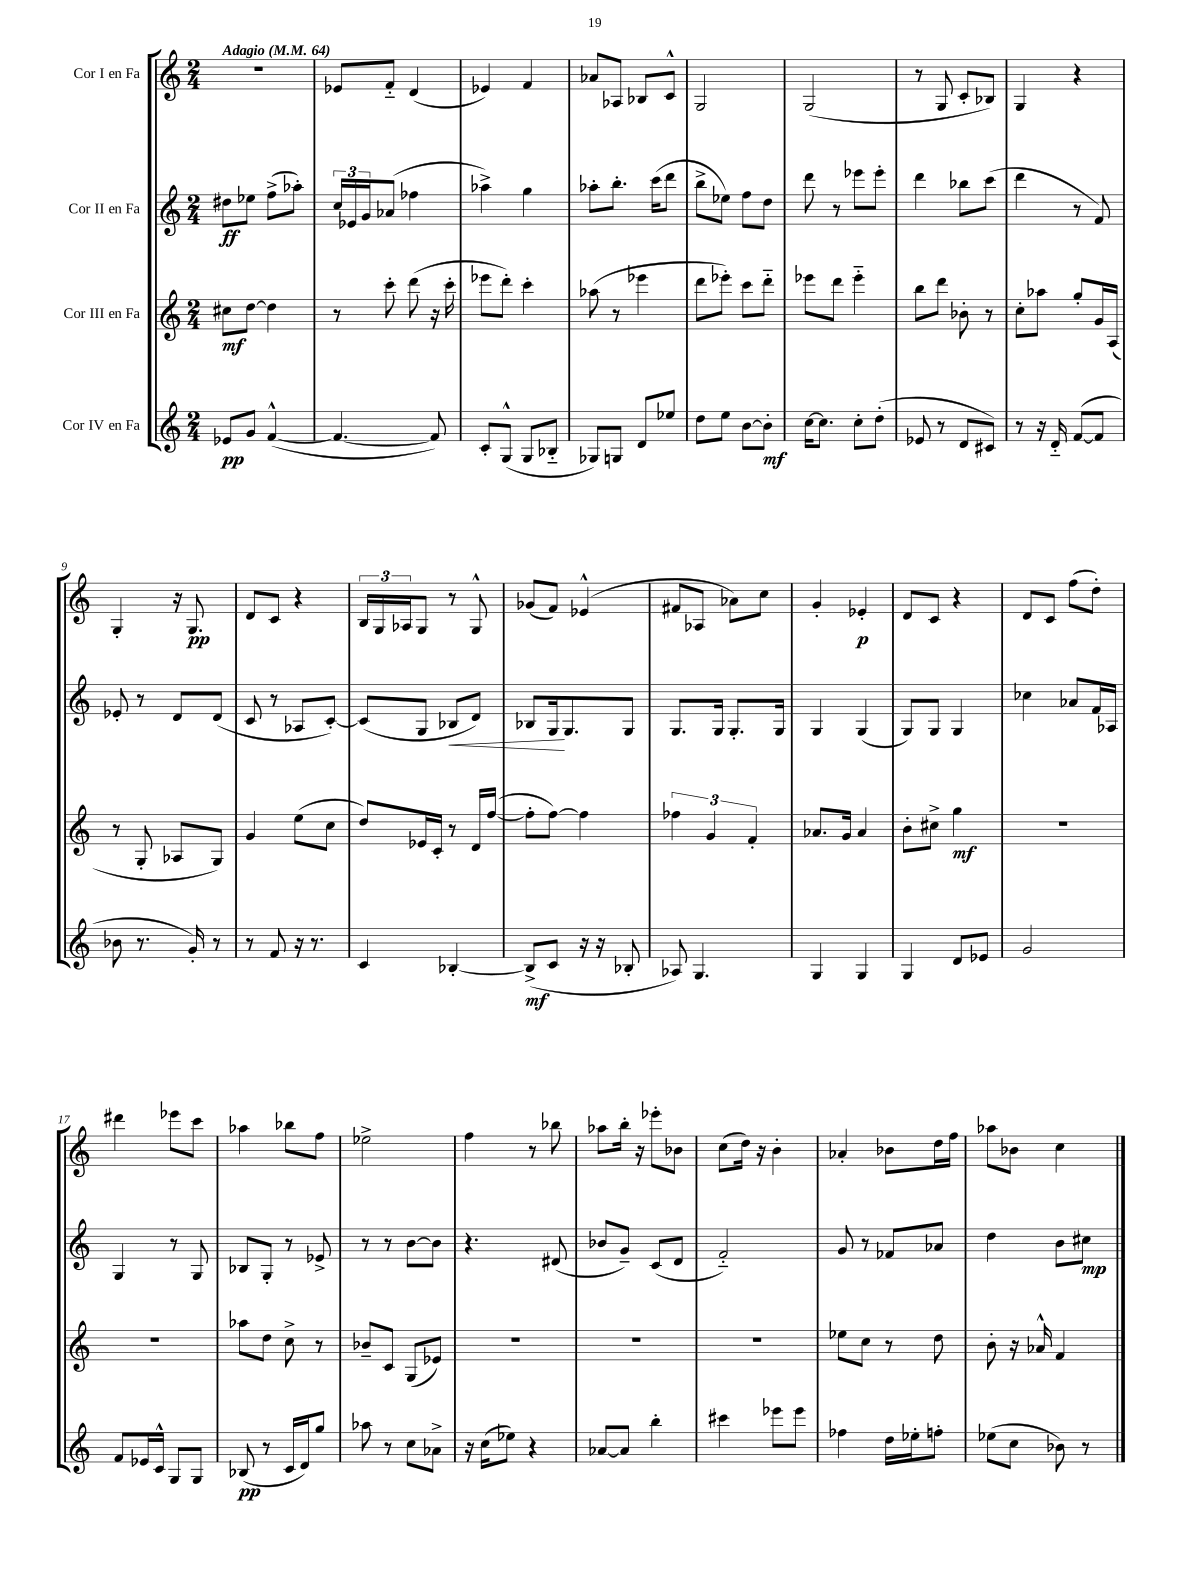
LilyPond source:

<<
\new StaffGroup <<
\new Staff = "s0" \with { instrumentName = "Cor I en Fa" } {
    \clef treble \key c \major \numericTimeSignature \time 2/4 \tempo "Adagio" 4 = 64
    R2 |
    ees'8 f'8-_ d'4( |
    ees'4) f'4 |
    aes'8 aes8 bes8 c'8-^ |
    g2 |
    g2( |
    r8 g8 c'8-. bes8) |
    g4 r4 |
    g4-. r16 g8.\pp |
    d'8 c'8 r4 |
    \tuplet 3/2 { b16 g16 aes16 } g8 r8 g8-^ |
    ges'8( f'8) ees'4-^( |
    fis'8 aes8 aes'8) c''8 |
    g'4-. ees'4-.\p |
    d'8 c'8 r4 |
    d'8 c'8 f''8( d''8-.) |
    dis'''4 ees'''8 c'''8 |
    aes''4 bes''8 f''8 |
    ees''2-> |
    f''4 r8 bes''8 |
    aes''8 b''16-. r16 ees'''8-. bes'8 |
    c''8( d''16) r16 b'4-. |
    aes'4-. bes'8 d''16 f''16 |
    aes''8 bes'8 c''4 \bar "|." |
}
\new Staff = "s1" \with { instrumentName = "Cor II en Fa" } {
    \clef treble \key c \major \numericTimeSignature \time 2/4
    dis''8\ff ees''8 f''8->( aes''8-.) |
    \tuplet 3/2 { c''16 ees'16 g'16 } aes'8( fes''4 |
    aes''4->) g''4 |
    aes''8-. b''8.-. c'''16( d'''8 |
    b''8-> ees''8) f''8 d''8 |
    d'''8 r8 ees'''8 ees'''8-. |
    d'''4 bes''8 c'''8( |
    d'''4 r8 f'8) |
    ees'8-. r8 d'8 d'8( |
    c'8 r8 aes8 c'8~-.) |
    c'8( g8 bes8\< d'8) |
    bes8 g16\! g8. g8 |
    g8. g16 g8.-. g16 |
    g4 g4( |
    g8) g8 g4 |
    ces''4 aes'8 f'16 aes16 |
    g4 r8 g8 |
    bes8 g8-. r8 ees'8-> |
    r8 r8 b'8~ b'8 |
    r4. dis'8( |
    bes'8 g'8--) c'8( d'8 |
    f'2-_) |
    g'8 r8 fes'8 aes'8 |
    d''4 b'8 cis''8\mp \bar "|." |
}
\new Staff = "s2" \with { instrumentName = "Cor III en Fa" } {
    \clef treble \key c \major \numericTimeSignature \time 2/4
    cis''8\mf d''8~ d''4 |
    r8 c'''8-. d'''8( r16 c'''16-. |
    ees'''8 d'''8-.) c'''4-. |
    aes''8( r8 ees'''4 |
    d'''8 ees'''8-.) c'''8 d'''8-_ |
    ees'''8 d'''8 ees'''4-_ |
    b''8 d'''8 bes'8-. r8 |
    c''8-. aes''8 g''8-. g'16 a16( |
    r8 g8-. aes8 g8) |
    g'4 e''8( c''8 |
    d''8) ees'16 c'16-. r8 d'16 f''16~( |
    f''8-. f''8~) f''4 |
    \tuplet 3/2 { fes''4 g'4 f'4-. } |
    aes'8. g'16 aes'4 |
    b'8-. cis''8-> g''4\mf |
    r2 |
    R2 |
    aes''8 d''8 c''8-> r8 |
    bes'8-- c'8 g8( ees'8) |
    R2 |
    R2 |
    R2 |
    ees''8 c''8 r8 d''8 |
    b'8-. r16 aes'16-^ f'4 \bar "|." |
}
\new Staff = "s3" \with { instrumentName = "Cor IV en Fa" } {
    \clef treble \key c \major \numericTimeSignature \time 2/4
    ees'8\pp g'8 f'4~-^( |
    f'4.~ f'8) |
    c'8-. g8-^( g8 bes8-_ |
    ges8) g8 d'8 ees''8 |
    d''8 e''8 b'8~ b'8-.\mf |
    c''16~ c''8. c''8-. d''8-.( |
    ees'8 r8 d'8 cis'8) |
    r8 r16 d'16-_ f'8~( f'8 |
    bes'8 r8. g'16-.) r8 |
    r8 f'8 r16 r8. |
    c'4 bes4~-. |
    bes8->\mf( c'8 r16 r16 bes8-. |
    aes8) g4. |
    g4 g4 |
    g4 d'8 ees'8 |
    g'2 |
    f'8 ees'16 c'16-^ g8 g8 |
    bes8\pp( r8 c'16 d'16) g''8 |
    aes''8 r8 c''8 aes'8-> |
    r16 c''16( ees''8) r4 |
    aes'8~ aes'8 b''4-. |
    cis'''4 ees'''8 ees'''8 |
    fes''4 d''16 ees''16-. f''8-. |
    ees''8( c''8 bes'8) r8 \bar "|." |
}
>>
>>
